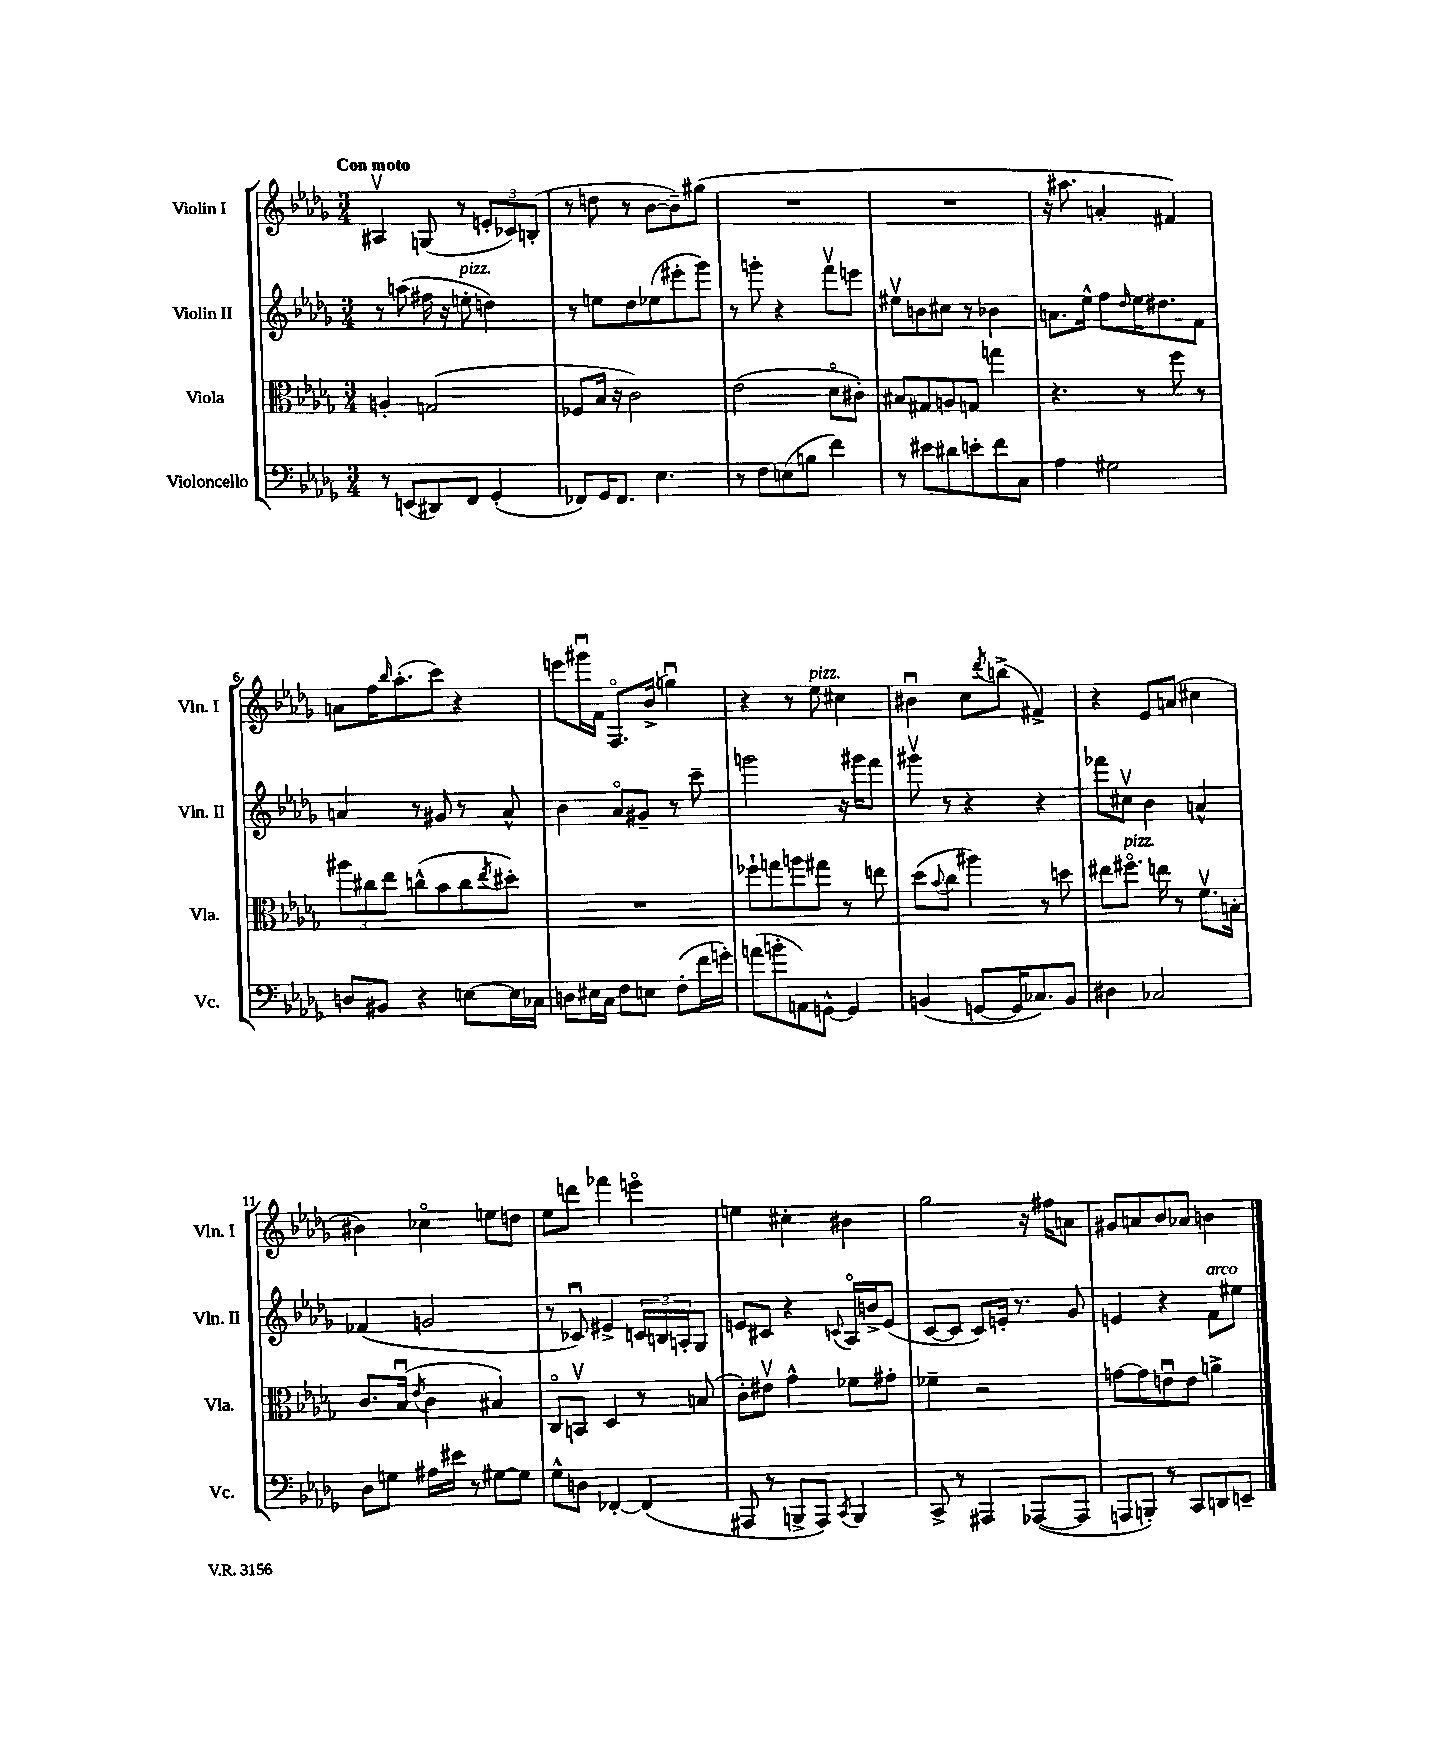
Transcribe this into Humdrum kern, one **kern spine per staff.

**kern	**kern	**kern	**kern
*part4	*part3	*part2	*part1
*staff4	*staff3	*staff2	*staff1
*I"Violoncello	*I"Viola	*I"Violin II	*I"Violin I
*I'Vc.	*I'Vla.	*I'Vln. II	*I'Vln. I
*clefF4	*clefC3	*clefG2	*clefG2
*k[b-e-a-d-g-]	*k[b-e-a-d-g-]	*k[b-e-a-d-g-]	*k[b-e-a-d-g-]
*M3/4	*M3/4	*M3/4	*M3/4
=1	=1	=1	=1
!	!	!	!LO:TX:a:B:t=Con moto
8r	4An'/	8r	4A#Xv/
(8EEn/L	.	(8aan\	.
8DD#X/)	(2Gn/	16ff#X\	(8Gn/
.	.	16r	.
!	!	!LO:TX:a:i:t=pizz.	!
8FF/J	.	8een'\	8r
(4GG-'/	.	4ddn\)	12en'/L
.	.	.	12c-X/)
.	.	.	(12Bn'/J
=2	=2	=2	=2
8FF-X/L)	8F-X/L	8r	8r
16GG-/K	16B-/Jk	8een\L	8ddn\
8.FF-/J	16r	.	.
.	2c\)	8dd-\	8r
4.E-\	.	(8ee-X\	[8b-\L
.	.	8eee#X'\	8b-~\])
.	.	8ggg-\J)	(8gg#X\J
=3	=3	=3	=3
8r	(2e-\	8r	2.r
8F\L	.	8gggn'\	.
(8En\	.	4r	.
8Bn\J	.	.	.
4f\)	8d-\L	8fffv\L	.
.	8c#X'\J)	8eeen\J	.
=4	=4	=4	=4
8r	8B#X/L	8ee#Xv\L	2.r
8e#X\L	8G#X/	8bn\	.
8d#X\	8An/	8cc#X\J	.
8en'\	8Gn/J	8r	.
8f\	4ggn\	4b-X\	.
8C\J	.	.	.
=5	=5	=5	=5
4A-\	4.r	8.an\L	16r
.	.	.	8.aa#X\
.	.	16ee-^^\Jk	.
2G#X\	.	8ff\L	4an'/
.	.	16qqdd-/	.
.	8r	16ee-\K	.
.	.	8.dd#X\	.
.	8ff\	.	4f#X/)
.	8r	8f\J	.
!!LO:LB:g=z
=6	=6	=6	=6
8Dn/L	12aa#X\L	4an/	8an\L
.	12cc#X\	.	.
8BB#X/J	.	.	16ff\K
.	12ee-\J	.	.
.	.	.	16qqbb-/
.	.	.	(8.aa-'\
4r	(8ccn^^\L	8r	.
.	8b-\	8g#X/	8ccc\J)
[8En\L	8cc\	8r	4r
.	8qee-/	.	.
16E\L]	8dd#X'\J)	8a^^/	.
16C-X\JJ	.	.	.
=7	=7	=7	=7
8Dn\L	2.r	4b-\	8eeen\L
16E#X\L	.	.	16ggg#Xu\L
16C\JJ	.	.	16f\JJ
8F\L	.	8a-/L	8.F/L
8En\J	.	8g#X~/J	.
.	.	.	(16b-^/Jk
(8F'\L	.	8r	4ggnu\)
16f\L	.	8ccc~\	.
16gn'\JJ)	.	.	.
=8	=8	=8	=8
(8an\L	8ff-X`\L	2gggn\	4r
8bn'\	8ggn\	.	.
8AAn\)	8aan\	.	8r
!	!	!	!LO:TX:a:i:t=pizz.
[8GGn^^\J	8gg#X\J	.	8ee-\
4GG/]	8r	16r	4cc#X\
.	.	16ggg#X\KL	.
.	8een\	8fff\J	.
=9	=9	=9	=9
(4BBn/	(8dd-\L	8ggg#Xv\	4b#Xu\
.	8qqb-/	.	.
.	8cc\J	8r	.
[8GGn/L	4aa#X\)	4r	8cc\L
.	.	.	8qddd-/
16GG/K]	.	.	(8bbn^\J
8.C-X/)	.	.	.
.	8r	4r	4f#X^/)
8BB/J	8ddn\	.	.
=10	=10	=10	=10
4D#X\	8ee#X\L	8fff-X\L	4r
!	!LO:TX:a:i:t=pizz.	!	!
.	8.ff#X\J	8cc#Xv\J	.
2C-X/	.	4b-\	8e-/L
.	16een\	.	.
.	8r	.	(8an/J
.	8.fv\L	4an^^/	4cc#X\
.	16Bn'\Jk	.	.
!!LO:LB:g=z
=11	=11	=11	=11
8D-\L	8.c/L	(4f-X/	4b#X\)
8Gn\J	.	.	.
.	(16B-u/Jk	.	.
.	8qe-/	.	.
16A#X\LL	4c\	2gn/	4cc-X\
16e#X\JJ	.	.	.
8r	.	.	.
[8G#X\L	4B#X/)	.	8een\L
8G#\J]	.	.	8ddn\J
=12	=12	=12	=12
8G-^^\L	8C/L	8r	8ee-\L
8Dn\J	8BBnv/J	8c-Xu/)	8dddn\J
[4FF-X'/	4D-/	4e#X^/	4fff-X\
(4FF-/]	8r	24cn/LL	4eeen\
.	.	24Bn/	.
.	.	24An'/J	.
.	(8Bn/	8G-/J	.
=13	=13	=13	=13
8AAA#X/	8c'\L)	8en/L	4een\
8r	8e#Xv\J	8c#X/J	.
8BBBn^/L	4g-^^\	4r	4cc#X'\
8AAA#/J)	.	.	.
8qCC/	.	8qqcn/	.
4BBB/	8f-X\L	16A-/LL	4b#X\
.	.	16bn^/J	.
.	8g#X'\J	(8e/J	.
=14	=14	=14	=14
8CC^/	4f-X~\	[8c/L	2gg-\
8r	.	8c/J]	.
4AAA#X/	2r	8c/L)	.
.	.	16en'/Jk	.
.	.	8.r	.
([8AAA-X/L	.	.	16r
.	.	.	16ff#X\KL
8AAA-/J]	.	8g-/	8an\J
=15	=15	=15	=15
8AAAn/L	[8gn\L	4en/	8g#X/L
8BBBn'/J)	8g\]	.	8an/
8r	8enu\	4r	8b-/
8CC/L	8e\J	.	8a-X/J
!	!	!LO:TX:a:i:t=arco	!
8DDn/	4an^\	8f\L	4bn\
8EEn~/J	.	8ee#X\J	.
==	==	==	==
*-	*-	*-	*-
